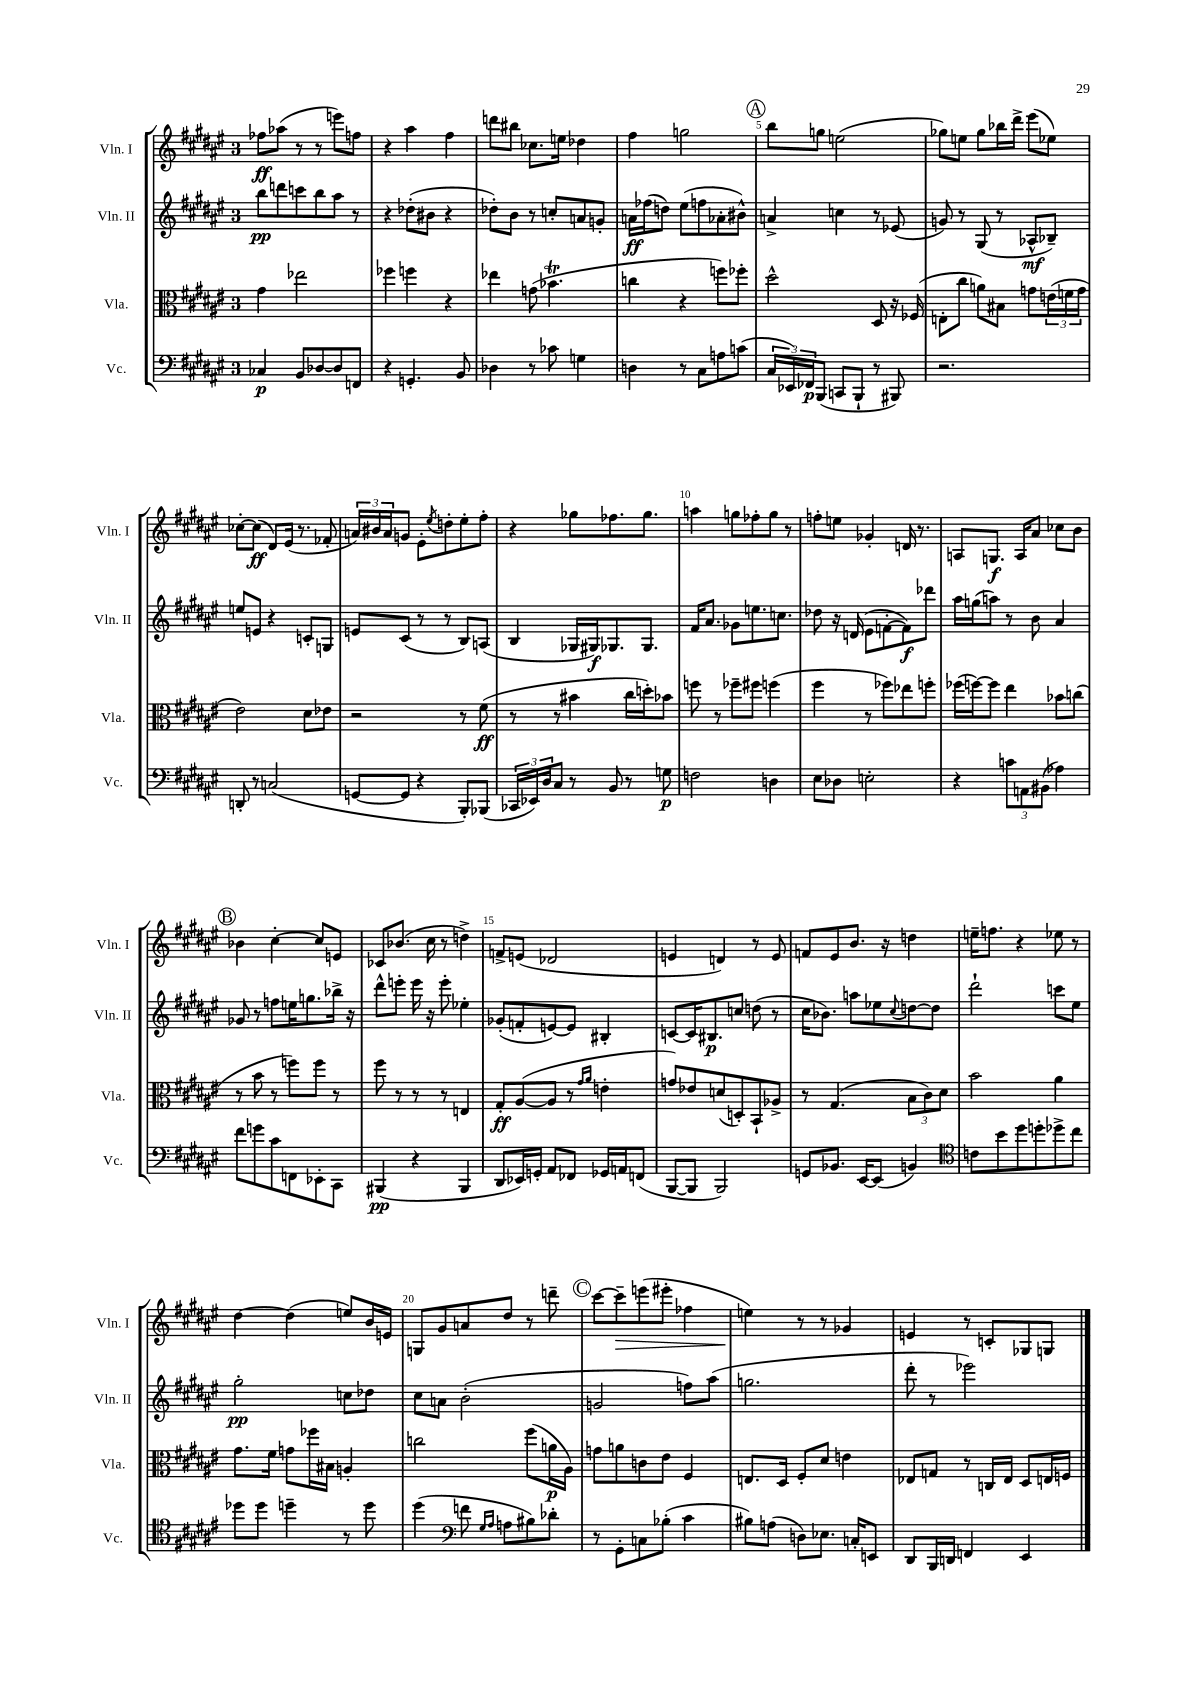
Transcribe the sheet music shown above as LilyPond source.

<<
\new StaffGroup <<
\new Staff = "s0" \with { instrumentName = "Vln. I" shortInstrumentName = "Vln. I" } {
    \clef treble \key fis \major \once \override Staff.TimeSignature.style = #'single-digit \time 3/4
    fes''8\ff aes''8( r8 r8 e'''8) f''8 |
    r4 ais''4 fis''4 |
    d'''8 bis''8 ces''8. e''16 des''4 |
    fis''4 g''2 |
    \mark \markup { \circle "A" } b''8 g''8 e''2( |
    ges''8) e''8 ges''8 bes''16 dis'''16-> eis'''8( ees''8) |
    ces''8~-. ces''8\ff( dis'8) eis'16( r8. fes'8-. |
    \tuplet 3/2 { a'16) bis'16 a'16 } g'8 eis'8-. \acciaccatura { eis''8 } d''8-. eis''8-. fis''8-. |
    r4 ges''8 fes''8. ges''8. |
    a''4 g''8 fes''8-. g''8 r8 |
    f''8-. e''8 ges'4-. d'16 r8. |
    a8 g8.\f a16 ais'8 ces''8 b'8 |
    \mark \markup { \circle "B" } bes'4 cis''4~-. cis''8 e'8 |
    ces'8 bes'8.( cis''16 r8 d''4->) |
    f'8-> e'8( des'2 |
    e'4 d'4) r8 e'8 |
    f'8 eis'8 b'8. r16 d''4 |
    e''16-- f''8. r4 ees''8 r8 |
    dis''4~ dis''4( e''8) b'16 e'16 |
    g8 gis'8 a'8 dis''8 r8 d'''8-- |
    \mark \markup { \circle "C" } cis'''8~ cis'''8--\> e'''8( eis'''8-. fes''4 |
    e''4\!) r8 r8 ges'4 |
    e'4 r8 c'8-. ges8 g8 \bar "|." |
}
\new Staff = "s1" \with { instrumentName = "Vln. II" shortInstrumentName = "Vln. II" } {
    \clef treble \key fis \major \once \override Staff.TimeSignature.style = #'single-digit \time 3/4
    b''8\pp d'''8 c'''8 b''8 ais''8 r8 |
    r4 des''8-.( bis'8 r4 |
    des''8-.) b'8 r8 c''8-. a'8 g'8-. |
    a'16\ff fes''16( d''8) eis''8( f''8 aes'8-. bis'8-^) |
    \mark \markup { \circle "A" } a'4-> c''4 r8 ees'8( |
    g'8) r8 gis8( r8 aes8-^\mf bes8--) |
    e''8 e'8 r4 c'8-. g8 |
    e'8 cis'8( r8 r8 b8) a8( |
    b4 ges16 gis16\f) ges8. ges8. |
    fis'16 ais'8. ges'8 e''8. c''8. |
    des''8 r16 d'16( eis'8 f'8~-. f'8\f) des'''8 |
    ais''16 g''16( a''8) r8 b'8 ais'4 |
    \mark \markup { \circle "B" } ges'8 r8 f''8 e''16 g''8. bes''16-> r16 |
    dis'''8-^ e'''8-. e'''16 r16 e'''8-. ees''4-. |
    ges'8-.( f'8-. e'8~) e'8 bis4-. |
    c'8~ c'16 bis8.\p c''8 d''8( r8 |
    cis''16 bes'8.) a''8 ees''8 \appoggiatura { cis''8 } d''8~ d''8 |
    dis'''2-! c'''8 eis''8 |
    gis''2-.\pp c''8 des''8 |
    cis''8 a'8 b'2-.( |
    \mark \markup { \circle "C" } g'2 f''8) ais''8( |
    g''2. |
    dis'''8-. r8 ees'''2) \bar "|." |
}
\new Staff = "s2" \with { instrumentName = "Vla." shortInstrumentName = "Vla." } {
    \clef alto \key fis \major \once \override Staff.TimeSignature.style = #'single-digit \time 3/4
    gis'4 ees''2 |
    fes''4 f''4 r4 |
    ees''4 g'8( bes'4.\trill |
    c''4 r4 f''8) fes''8-. |
    \mark \markup { \circle "A" } dis''2-^ dis8 r16 fes16( |
    e8-. cis''8 a'8) bis8 g'8 \tuplet 3/2 { e'16( f'16 g'16 } |
    eis'2) dis'8 ees'8 |
    r2 r8 fis'8\ff( |
    r8 r8 bis'4 cis''16 d''16-.) bes'8 |
    f''8 r8 fes''8-- fis''8 f''4( |
    fis''4 r8 fes''8) ees''8 f''8-. |
    fes''16( f''16~) f''8 eis''4 bes'8 c''8( |
    \mark \markup { \circle "B" } r8 b'8 r8 f''8) f''8 r8 |
    fis''8 r8 r8 r8 e4 |
    gis8-.\ff ais8~( ais8 r8 \grace { gis'16 ais'16 } e'4-. |
    g'8) ees'8 d'8( d8-.) b,8-! aes8-> |
    r8 gis4.( \tuplet 3/2 { b8 cis'8) dis'8 } |
    b'2 ais'4 |
    gis'8. fis'16 g'8 fes''16 bis16 a4-. |
    c''2 fis''8( a'16\p ais16) |
    \mark \markup { \circle "C" } g'8 a'8 c'8 eis'8 fis4 |
    e8. dis16 fis8-. dis'8 e'4 |
    ees8 g8 r8 c16 ees16 dis8 e16 f16 \bar "|." |
}
\new Staff = "s3" \with { instrumentName = "Vc." shortInstrumentName = "Vc." } {
    \clef bass \key fis \major \once \override Staff.TimeSignature.style = #'single-digit \time 3/4
    ces4\p b,8 des8~ des8 f,8 |
    r4 g,4.-. b,8 |
    des4 r8 ces'8 g4 |
    d4 r8 cis8 a8 c'8( |
    \mark \markup { \circle "A" } \tuplet 3/2 { cis16 ees,16) fes,16\p } b,,8( c,8 b,,8-! r8 bis,,8) |
    r2. |
    d,8-. r8 c2( |
    g,8~ g,8 r4 b,,8-.) bes,,8( |
    \tuplet 3/2 { ces,16 ees,16) dis16 } cis8 r8 b,8 r8 g8\p |
    f2 d4 |
    eis8 des8 e2-. |
    r4 \tuplet 3/2 { c'8 a,8 bis,8( } aes4) |
    \mark \markup { \circle "B" } fis'8 g'8 cis'8 f,8 ees,8-. cis,8 |
    bis,,4\pp( r4 bis,,4 |
    dis,8 ees,16) g,16-. ais,8 fes,8 ges,16 a,16 f,8( |
    b,,8~ b,,8 b,,2) |
    g,8 bes,8. eis,16~ eis,8( b,4) |
    \clef tenor c'8 b'8 dis''8 d''8-. des''8-> cis''8 |
    des''8 des''8 d''4-- r8 d''8 |
    dis''4( \clef bass f'8 \grace { gis16 ais16 } a8 bis8) des'8-. |
    \mark \markup { \circle "C" } r8 gis,8-. c8 bes8-.( cis'4 |
    bis8) a8( d8) ees8. c16-. e,8 |
    dis,8 b,,16 d,16 f,4 eis,4 \bar "|." |
}
>>
>>
\layout { \context { \Score \override BarNumber.break-visibility = ##(#f #t #t) barNumberVisibility = #(every-nth-bar-number-visible 5) } }
